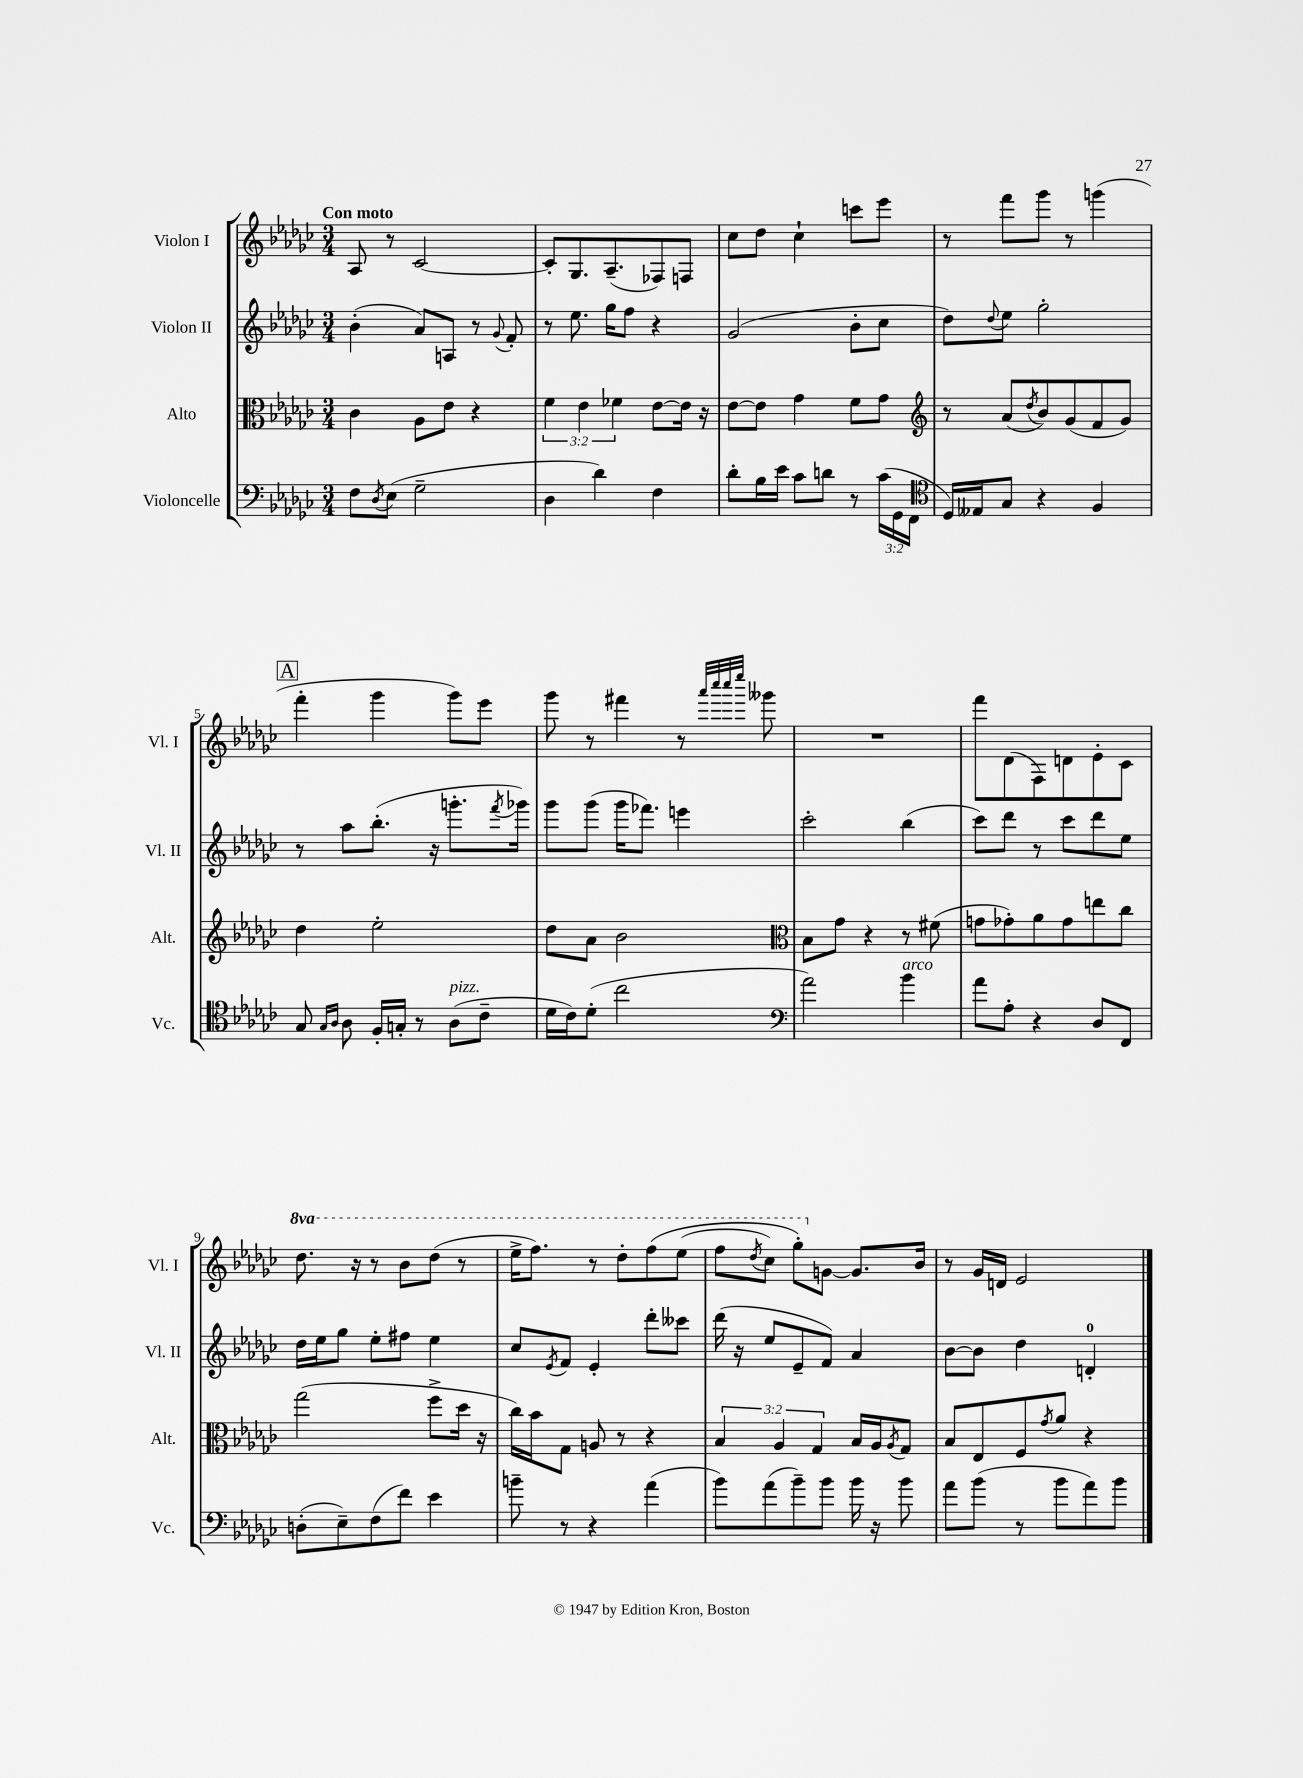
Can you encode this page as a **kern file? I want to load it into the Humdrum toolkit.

**kern	**kern	**kern	**kern
*staff4	*staff3	*staff2	*staff1
*clefF4	*clefC3	*clefG2	*clefG2
*k[b-e-a-d-g-c-]	*k[b-e-a-d-g-c-]	*k[b-e-a-d-g-c-]	*k[b-e-a-d-g-c-]
*M3/4	*M3/4	*M3/4	*M3/4
8F	4c-	(4b-'	8A-
8qD-	.	.	.
(8E-	.	.	8r
2G-~	8A-	8a-)	[2c-
.	8e-	8A	.
.	4r	8r	.
.	.	8qqg-	.
.	.	8f'	.
=	=	=	=
4D-	6f	8r	8c-']
.	.	8.ee-	8.G-
.	6e-	.	.
4d-)	.	.	.
.	.	16gg-	(8.A-~
.	6f-	.	.
.	.	8ff	.
4F	[8e-	4r	8F-)
.	16e-]	.	8F
.	16r	.	.
=	=	=	=
8d-'	[8e-	(2g-	8cc-
16B-	8e-]	.	8dd-
16e-	.	.	.
8c-	4g-	.	4cc-`
8d	.	.	.
8r	8f	8b-'	8ccc
(24c-	8g-	8cc-	8eee-
24GG-	.	.	.
24FF	.	.	.
=	=	=	=
*clefC4	*clefG2	*	*
16D-)	8r	8dd-)	8r
16E--	.	.	.
.	.	8qqdd-	.
8G-	(8a-	8ee-	8fff
.	8qdd-	.	.
4r	8b-)	2gg-'	8ggg-
.	(8g-	.	8r
4F	8f	.	(4ggg
.	8g-)	.	.
=	=	=	=
8G-	4dd-	8r	4fff'
16qqG-	.	.	.
16qqA-	.	.	.
8A-	.	8aa-	.
16F'	2ee-'	(8.bb-'	4ggg-
16G'	.	.	.
8r	.	.	.
.	.	16r	.
(8A-	.	8.ggg'	8ggg-)
8c-~	.	.	8eee-
.	.	8qfff	.
.	.	16ggg-)	.
=	=	=	=
16d-	8dd-	8ggg-	8ggg-
16c-)	.	.	.
(8d-'	8a-	(8ggg-	8r
2cc-	2b-	16ggg-	4fff#
.	.	8.fff-)	.
.	.	4eee	8r
.	.	.	32qqaaa-
.	.	.	32qqcccc-
.	.	.	32qqcccc-
.	.	.	32qqeeee-
.	.	.	8ggg--
=	=	=	=
*clefF4	*clefC3	*	*
2a-)	8B-	2ccc-'	2.r
.	8g-	.	.
.	4r	.	.
4b-	8r	(4bb-	.
.	(8f#	.	.
=	=	=	=
8a-	8g	8ccc-)	8fff
8A-'	8g-')	8ddd-	(8d-
4r	8a-	8r	8F)
.	8g-	8ccc-	8d
8D-	8ee	8ddd-	8e-'
8FF	8cc-	8ee-	8c-
=	=	=	=
(8D'	(2gg-	16dd-	8.ddd-
.	.	16ee-	.
8E-~)	.	8gg-	.
.	.	.	16r
(8F	.	8ee-'	8r
8f)	.	8ff#	8bb-
4e-	8ff^	4ee-	(8ddd-
.	16dd-	.	8r
.	16r	.	.
=	=	=	=
8b~	16cc-)	8cc-	16eee-^
.	16b-	.	8.fff)
.	.	8qe-	.
8r	8G-	8f	.
4r	8A	4e-'	8r
.	8r	.	8ddd-'
(4a-	4r	8ddd-'	&(8fff
.	.	8ccc--	(8eee-
=	=	=	=
8b-)	6B-	(16ddd-	8fff
.	.	16r	.
.	.	.	8qddd-
(8a-	.	8ee-	8ccc-)
.	6A-	.	.
8b-~)	.	8e-~	8ggg-'&)
.	6G-	.	.
8b-	.	8f)	[8g
16b-	16B-	4a-	8.g]
16r	16A-	.	.
.	8qA-	.	.
8b-	8G-	.	.
.	.	.	16b-
=	=	=	=
8a-	8B-	[8b-	8r
(8b-	8E-	8b-]	16g-
.	.	.	16d
8r	8F	4dd-	2e-
.	8qg-	.	.
8b-	8a-	.	.
8a-)	4r	4d'	.
8b-	.	.	.
==	==	==	==
*-	*-	*-	*-
